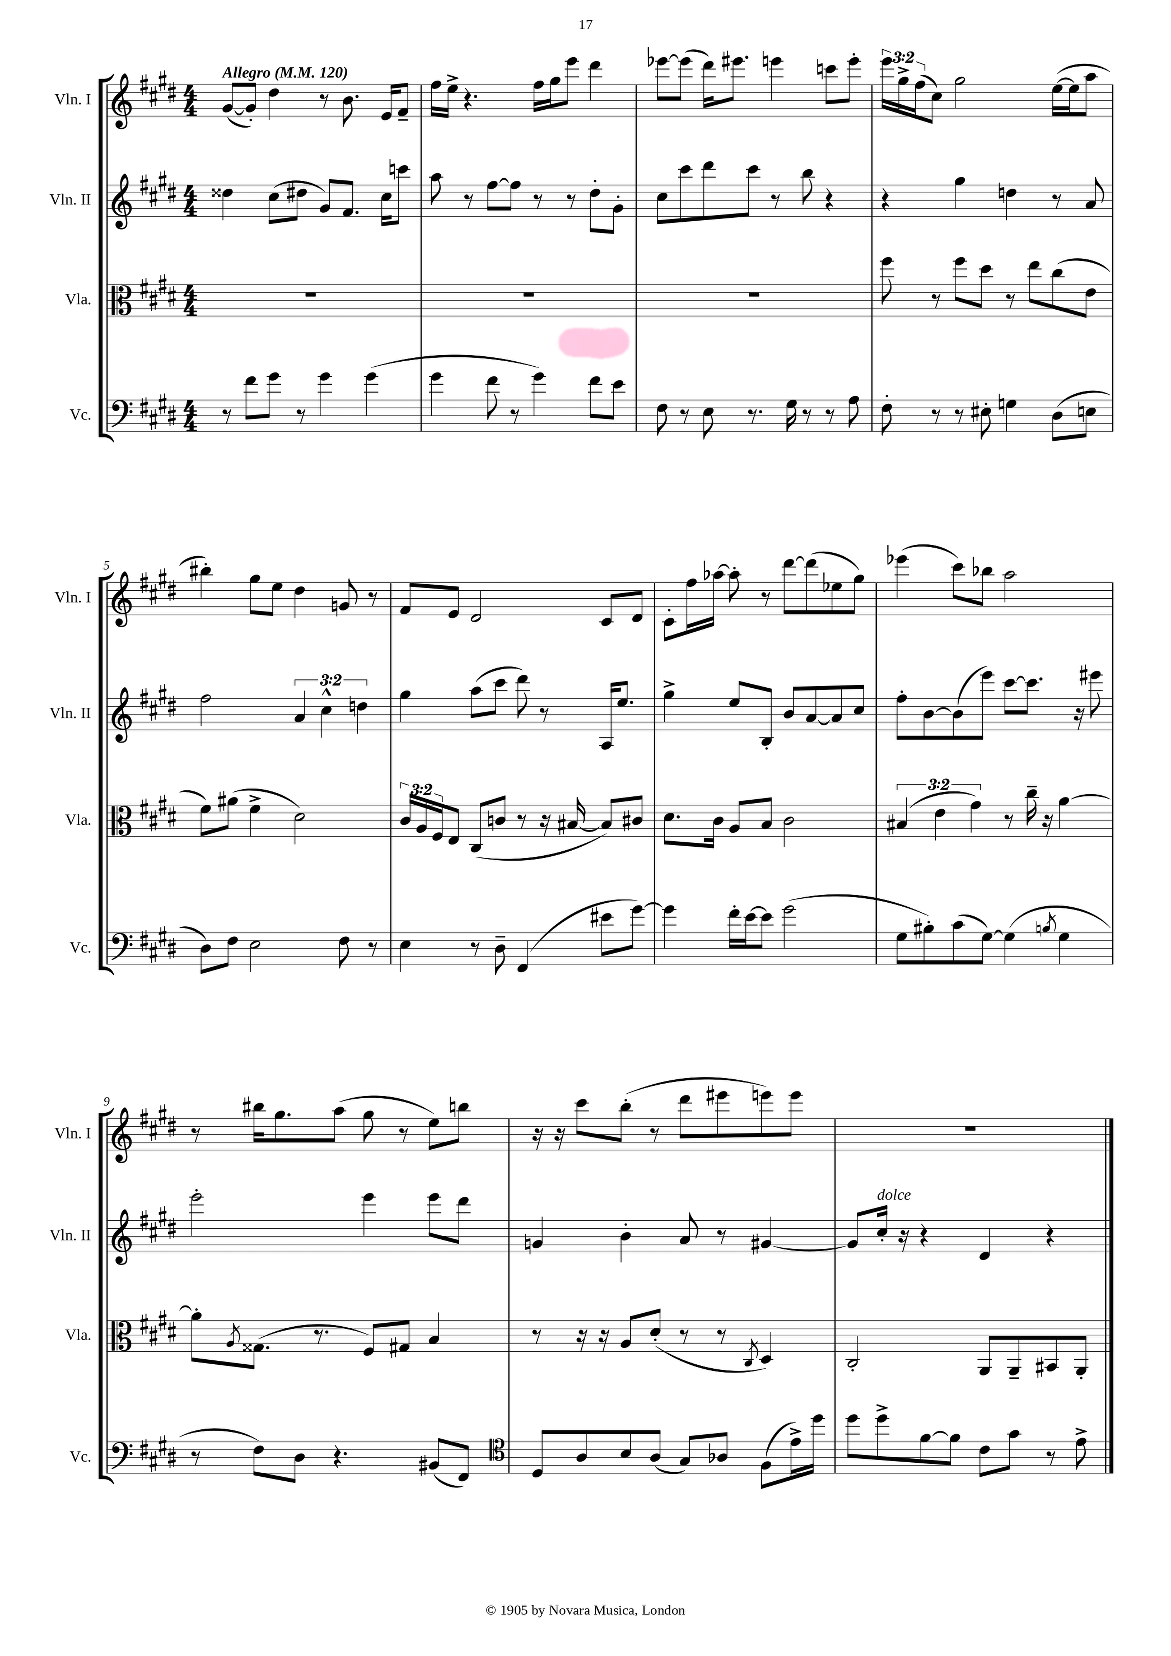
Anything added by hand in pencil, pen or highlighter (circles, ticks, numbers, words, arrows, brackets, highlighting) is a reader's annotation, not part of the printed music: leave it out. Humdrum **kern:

**kern	**kern	**kern	**kern
*part4	*part3	*part2	*part1
*staff4	*staff3	*staff2	*staff1
*I"Vc.	*I"Vla.	*I"Vln. II	*I"Vln. I
*I'Vc.	*I'Vla.	*I'Vln. II	*I'Vln. I
*clefF4	*clefC3	*clefG2	*clefG2
*k[f#c#g#d#]	*k[f#c#g#d#]	*k[f#c#g#d#]	*k[f#c#g#d#]
*M4/4	*M4/4	*M4/4	*M4/4
*MM120	*MM120	*MM120	*MM120
=1	=1	=1	=1
!	!	!	!LO:TX:a:B:t=Allegro
8r	1r	4dd##X\	([8g#/L
8f#\L	.	.	8g#'/J])
8g#\J	.	(8cc#\L	4dd#\
8r	.	8dd#X\J	.
4g#\	.	8g#/L)	8r
.	.	8.f#/J	8.b\
(4g#\	.	.	.
.	.	16cc#\KL	16e/KL
.	.	8cccn\J	8f#~/J
=2	=2	=2	=2
4g#\	1r	8aa\	16ff#\LL
.	.	.	16ee^\JJ
.	.	8r	4.r
8f#\	.	[8ff#\L	.
8r	.	8ff#\J]	.
4g#\)	.	8r	16ff#\LL
.	.	.	16gg#\J
.	.	8r	8eee\J
8f#\L	.	8dd#'\L	4ddd#\
8e\J	.	8g#'\J	.
=3	=3	=3	=3
8F#\	1r	8cc#\L	[8eee-X\L
8r	.	8ccc#\	(8eee-\J]
8E\	.	8ddd#\	16ddd#\KL)
.	.	.	8.eee#X\J
8.r	.	8ccc#\J	.
.	.	8r	4eeen\
16G#\	.	.	.
8r	.	8bb\	.
8r	.	4r	8cccn\L
8A\	.	.	8eee'\J
=4	=4	=4	=4
8F#'\	8ff#\	4r	24eee\LL
.	.	.	24gg#^\
.	.	.	(24ff#\J
8r	8r	.	8cc#\J)
8r	8ff#\L	4gg#\	2gg#\
8E#X'\	8dd#\J	.	.
4Gn\	8r	4ddn\	.
.	8ee\L	.	.
(8D#\L	(8cc#\	8r	([16ee\LL
.	.	.	16ee\J]
8En\J	8e\J	8a/	8aa\J
!!LO:LB:g=z
=5	=5	=5	=5
8D#\L)	8f#\L)	2ff#\	4bb#X'\)
8F#\J	(8a#X\J	.	.
2E\	4f#^\	.	8gg#\L
.	.	.	8ee\J
.	2d#\)	6a/	4dd#\
.	.	6cc#^^\	.
8F#\	.	.	8gn/
.	.	6ddn\	.
8r	.	.	8r
=6	=6	=6	=6
4E\	24c#/LL	4gg#\	8f#/L
.	24A/	.	.
.	24F#/J	.	.
.	8E/J	.	8e/J
8r	(8C#/L	(8aa\L	2d#/
8D#~\	8cn/J	8ccc#\J	.
(4FF#/	8r	8ddd#\)	.
.	16r	8r	.
.	[16B#X/	.	.
8e#X\L	8B#/L])	16A/KL	8c#/L
.	.	8.ee/J	.
[8g#\J)	8c#X/J	.	8d#/J
=7	=7	=7	=7
4g#\]	8.d#\L	4gg#^\	8c#'\L
.	.	.	16ff#\L
.	16c#\Jk	.	[16aa-X\JJ
16f#'\LL	8A/L	8ee/L	8aa-'\]
[16e\J	.	.	.
8e\J]	8B/J	8B'/J	8r
(2g#\	2c#\	8b/L	[8ddd#\L
.	.	[8a/	(8ddd#\]
.	.	8a/]	8ee-X\
.	.	8cc#/J	8gg#\J)
=8	=8	=8	=8
8G#\L	(6B#X/	8ff#'\L	(4eee-X\
8B#X'\)	.	[8b\	.
.	6e\	.	.
(8c#\	.	(8b\]	8ccc#\L)
.	6g#\)	.	.
[8G#\J)	.	8eee\J)	8bb-X\J
(4G#\]	8r	[8ccc#\L	2aa\
.	16cc#~\	8.ccc#\J]	.
.	16r	.	.
8qBn/	.	.	.
4G#\	[4a\	.	.
.	.	16r	.
.	.	8eee#X\	.
!!LO:LB:g=z
=9	=9	=9	=9
8r	8a'\L]	2eee'\	8r
.	8qA/	.	.
8F#\L)	(8.G##X\J	.	16bb#X\KL
.	.	.	8.gg#\
8D#\J	.	.	.
.	8.r	.	.
4.r	.	.	(8aa\J
.	8F#/L)	4eee\	8gg#\
.	8G#X/J	.	8r
(8BB#X/L	4B/	8eee\L	8ee\L)
8FF#/J)	.	8ddd#\J	8bbn\J
=10	=10	=10	=10
*clefC4	*	*	*
8D#/L	8r	4gn/	16r
.	.	.	16r
8A/	16r	.	8ccc#\L
.	16r	.	.
8B/	8A/L	4b'\	(8bb'\J
(8A/J	(8d#'/J	.	8r
8G#/L)	8r	8a/	8ddd#\L
8A-X/J	8r	8r	8eee#X\
.	8qC#/	.	.
(8F#\L	4D#/)	[4g#X/	8eeen\)
16e^\L)	.	.	8eee\J
16dd#\JJ	.	.	.
=11	=11	=11	=11
8dd#\L	2C#'/	8g#/L]	1r
!	!	!LO:TX:a:i:t=dolce	!
8dd#^\	.	16cc#'/Jk	.
.	.	16r	.
[8f#\	.	4r	.
8f#\J]	.	.	.
8c#\L	8AA/L	4d#/	.
8g#\J	8AA~/	.	.
8r	8BB#X/	4r	.
8e^\	8AA'/J	.	.
==	==	==	==
*-	*-	*-	*-
